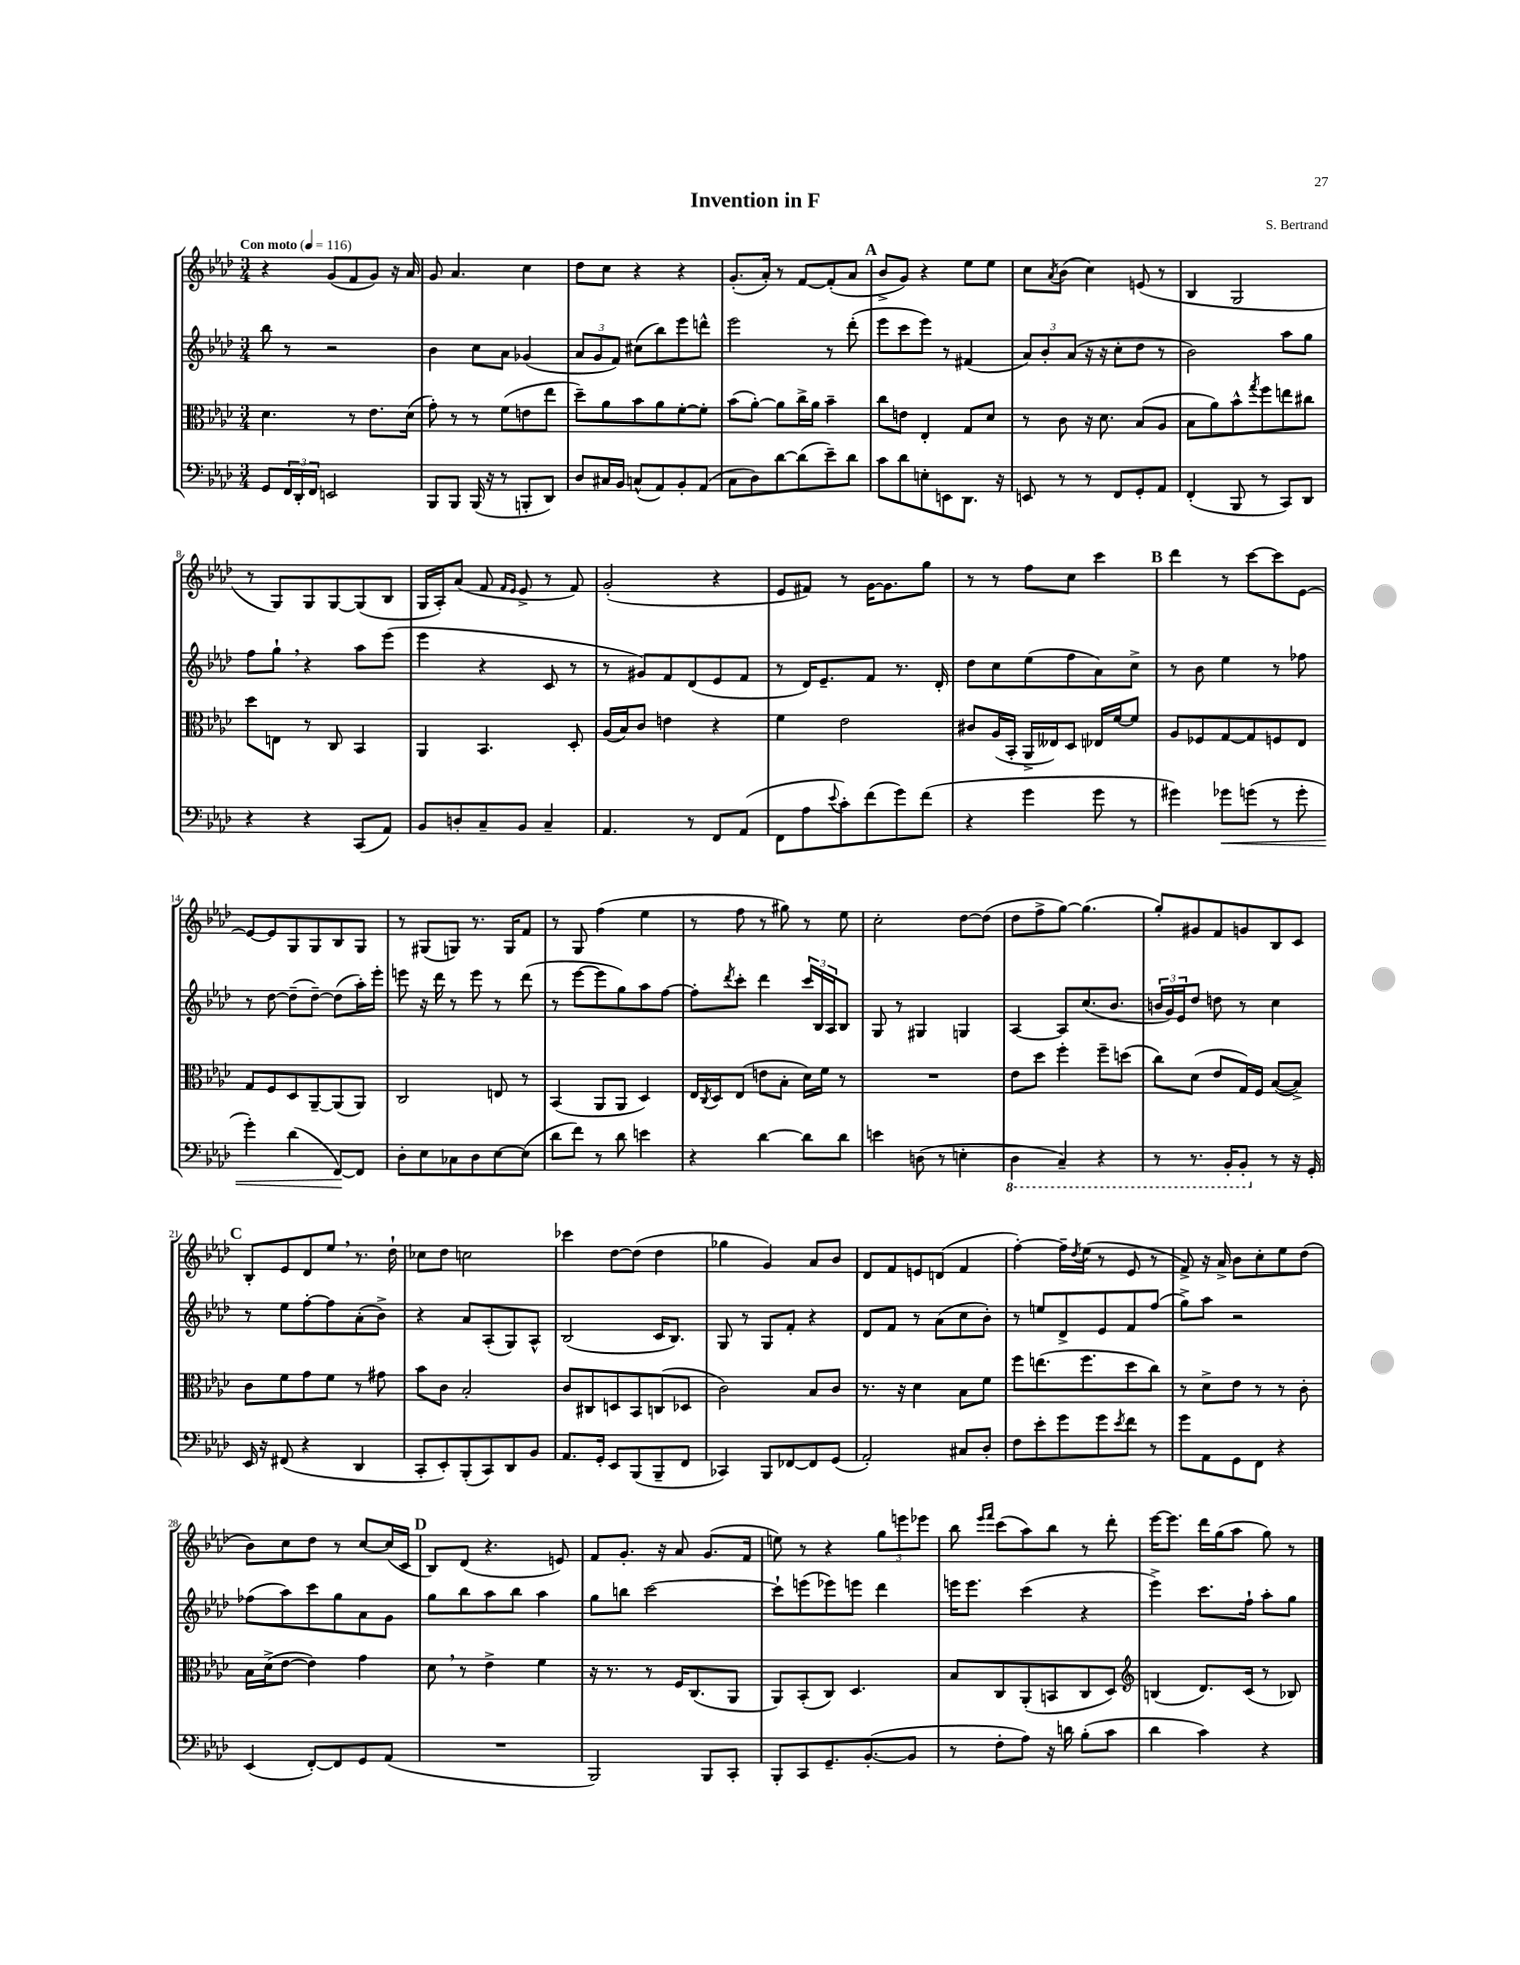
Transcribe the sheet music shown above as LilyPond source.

\header { title = "Invention in F" composer = "S. Bertrand" }
<<
\new StaffGroup <<
\new Staff = "s0" {
    \clef treble \key aes \major \numericTimeSignature \time 3/4 \tempo "Con moto" 4 = 116
    r4 g'8( f'8 g'8) r16 aes'16 |
    g'8 aes'4. c''4 |
    des''8 c''8 r4 r4 |
    g'8.-.( aes'16-.) r8 f'8~ f'8-.( aes'8 |
    \mark \markup { \bold "A" } bes'8-> g'8) r4 ees''8 ees''8 |
    c''8 \acciaccatura { aes'8 } bes'8( c''4) e'8( r8 |
    bes4 g2 |
    r8 g8) g8 g8~ g8( bes8 |
    g16 aes16-.) aes'8( f'8 \grace { f'16 ees'16 } ees'8-> r8 f'8) |
    g'2-.( r4 |
    ees'8 fis'8) r8 g'16~ g'8. g''8 |
    r8 r8 f''8 c''8 c'''4 |
    \mark \markup { \bold "B" } des'''4 r8 c'''8~ c'''8 ees'8~ |
    ees'8~ ees'8 g8 g8 bes8 g8 |
    r8 gis8( g8) r8. g16 f'8 |
    r8 g8 f''4( ees''4 |
    r8 f''8 r8 gis''8) r8 ees''8 |
    c''2-. des''8~ des''8( |
    des''8 f''8-> g''8~) g''4.( |
    g''8-.) gis'8 f'8 g'8 bes8 c'8 |
    \mark \markup { \bold "C" } bes8-. ees'8 des'8 ees''8 \breathe r8. des''16-! |
    ces''8 des''8 c''2 |
    ces'''4 des''8~ des''8( des''4 |
    ges''4 g'4) aes'8 bes'8 |
    des'8 f'8 e'8 d'8( f'4 |
    f''4~-.) f''16-- \acciaccatura { des''8 } ees''16( r8 ees'8 r8 |
    f'8->) r16 aes'16-> bes'8 c''8-. ees''8 des''8( |
    bes'8) c''8 des''8 r8 c''8~ c''16( c'16 |
    \mark \markup { \bold "D" } bes8) des'8( r4. e'8) |
    f'8 g'8.-. r16 aes'8 g'8.( f'16 |
    e''8) r8 r4 \tuplet 3/2 { g''8 e'''8 ees'''8 } |
    bes''8 \grace { ees'''16 f'''16 } c'''8( aes''8) bes''8 r8 des'''8-. |
    ees'''16~ ees'''8. des'''16 g''16( aes''8 g''8) r8 \bar "|." |
}
\new Staff = "s1" {
    \clef treble \key aes \major \numericTimeSignature \time 3/4
    bes''8 r8 r2 |
    bes'4 c''8 aes'8 ges'4( |
    \tuplet 3/2 { aes'8 g'8 f'8) } cis''8( bes''8) ees'''8 d'''8-^ |
    ees'''2 r8 des'''8-.( |
    \mark \markup { \bold "A" } ees'''8 c'''8 ees'''8) r8 fis'4( |
    \tuplet 3/2 { aes'8) bes'8-. aes'8( } r16 r16 c''8-. des''8 r8 |
    bes'2) aes''8 g''8 |
    f''8 g''8-! \breathe r4 aes''8 ees'''8( |
    ees'''4 r4 c'8 r8 |
    r8 gis'8) f'8 des'8( ees'8 f'8 |
    r8 des'16) ees'8.-- f'8 r8. des'16-. |
    des''8 c''8 ees''8( f''8 aes'8) c''8-> |
    \mark \markup { \bold "B" } r8 bes'8 ees''4 r8 fes''8 |
    r8 des''8~ des''8--( des''8~--) des''8( aes''16-.) ees'''16-. |
    e'''8 r16 des'''16 r8 e'''8 r8 des'''8( |
    r8 ees'''8~ ees'''8 g''8) aes''8 f''8~ |
    f''8-. \acciaccatura { des'''8 } c'''8-. des'''4 \tuplet 3/2 { c'''16 bes16 aes16 } bes8 |
    g8 r8 gis4 g4 |
    aes4~ aes8 c''8.( bes'8. |
    \tuplet 3/2 { b'16 g'16) ees'16 } des''8 d''8 r8 c''4 |
    \mark \markup { \bold "C" } r8 ees''8 f''8~-. f''8 aes'8-.( bes'8->) |
    r4 aes'8 aes8-.( g8) aes8-^ |
    bes2( c'16 bes8.) |
    g8 r8 g8 f'8-. r4 |
    des'8 f'8 r8 aes'8( c''8 bes'8-.) |
    r8 e''8 des'8-> ees'8 f'8 f''8( |
    g''8->) aes''8 r2 |
    fes''8( aes''8) c'''8 g''8 aes'8 g'8 |
    \mark \markup { \bold "D" } g''8 bes''8 aes''8 bes''8 aes''4 |
    g''8 b''8 c'''2~ |
    c'''8-! e'''8( ees'''8) e'''8 des'''4 |
    e'''16 e'''8. c'''4( r4 |
    ees'''4->) c'''8. f''16-! aes''8-. g''8 \bar "|." |
}
\new Staff = "s2" {
    \clef alto \key aes \major \numericTimeSignature \time 3/4
    des'4. r8 ees'8. des'16( |
    g'8-.) r8 r8 f'8( e'8 ees''8 |
    des''8--) aes'8 bes'8 aes'8 f'8~-. f'8-. |
    bes'8( aes'8~-.) aes'8 c''16-> aes'16 bes'4-- |
    \mark \markup { \bold "A" } c''8 e'8 ees4-. g8 des'8 |
    r8 c'8 r16 des'8. bes8( aes8 |
    bes8 aes'8) bes'8-^ \acciaccatura { g''8 } f''8 e''8 cis''8 |
    des''8 e8 r8 c8 bes,4 |
    aes,4 bes,4. des8-. |
    aes16( bes16) c'8 e'4 r4 |
    f'4 ees'2 |
    cis'8 aes16( bes,16-. aes,16-> eeses16) des8 ees16 f'16~ f'8 |
    \mark \markup { \bold "B" } aes8 fes8 g8~ g8 f8 ees8 |
    g8 f8 des8 aes,8~-- aes,8( aes,8) |
    c2 e8 r8 |
    bes,4( aes,8 aes,8 des4) |
    ees16 \acciaccatura { c8 } des16 ees8( e'8 bes8-. des'16) f'16 r8 |
    R2. |
    ees'8 des''8 f''4-. f''8-- d''8( |
    c''8) des'8( ees'8 g16) f16 bes8~( bes8->) |
    \mark \markup { \bold "C" } c'8 f'8 g'8 f'8 r8 gis'8 |
    bes'8 c'8 bes2-. |
    c'8 cis8 d8 bes,8 c8( des8 |
    c'2) bes8 c'8 |
    r8. r16 des'4 bes8 f'8 |
    f''8 e''8.( f''8. des''8 c''8) |
    r8 des'8-> ees'8 r8 r8 c'8-. |
    bes16 des'16->( ees'8~ ees'4) g'4 |
    \mark \markup { \bold "D" } des'8 \breathe r8 ees'4-> f'4 |
    r16 r8. r8 f16 c8.( aes,8 |
    aes,8) bes,8-.( c8) des4. |
    bes8 c8 aes,8-.( b,8 c8 des8) |
    \clef treble b4( des'8.) c'16( r8 bes8) \bar "|." |
}
\new Staff = "s3" {
    \clef bass \key aes \major \numericTimeSignature \time 3/4
    g,8 \tuplet 3/2 { f,16 des,16-. f,16 } e,2 |
    bes,,8 bes,,8 bes,,16( r16 r8 b,,8-. des,8) |
    des8 cis16 bes,16 c8-^( aes,8) bes,8-. aes,8( |
    c8 des8) des'8~ des'8( ees'8--) des'8 |
    \mark \markup { \bold "A" } c'8 des'8 e8-. e,8 des,8. r16 |
    e,8 r8 r8 f,8 g,8-. aes,8 |
    f,4-.( bes,,8 r8 c,8) des,8 |
    r4 r4 c,8( aes,8) |
    bes,8 d8-. c8-- bes,8 c4-- |
    aes,4. r8 f,8 aes,8( |
    f,8 aes8 \appoggiatura { ees'8 } c'8-.) f'8( g'8) f'8( |
    r4 g'4 g'8 r8 |
    \mark \markup { \bold "B" } gis'4) ges'8\< g'8( r8 g'8-. |
    g'4-.) des'4( f,8~\!) f,8 |
    des8-. ees8 ces8 des8 ees8~ ees8( |
    des'8 f'8) r8 des'8 e'4 |
    r4 des'4~ des'8 des'8 |
    e'4 d8( r8 e4-. |
    \ottava #-1 des,4 c,4--) r4 |
    r8 r8. bes,,16-. bes,,8-. \ottava #0 r8 r16 g,16-. |
    \mark \markup { \bold "C" } ees,16 r16 fis,8( r4 des,4 |
    c,8-. ees,8-.) bes,,8-.( c,8) des,8 bes,8 |
    aes,8. g,16-. ees,8 bes,,8( bes,,8-- f,8 |
    ces,4) bes,,8 fes,8~ fes,8 g,8( |
    aes,2-.) cis8 des8-. |
    f8 ees'8-. g'8 g'8 \acciaccatura { ees'8 } f'8 r8 |
    g'8 aes,8 g,8 f,8 r4 |
    ees,4( f,8~-.) f,8 g,8 aes,8( |
    \mark \markup { \bold "D" } R2. |
    bes,,2) bes,,8 c,8-. |
    bes,,8-. c,8 g,8.-- bes,8.~-.( bes,8 |
    r8 f8-. aes8) r16 d'16 bes8-.( c'8 |
    des'4 c'4) r4 \bar "|." |
}
>>
>>
